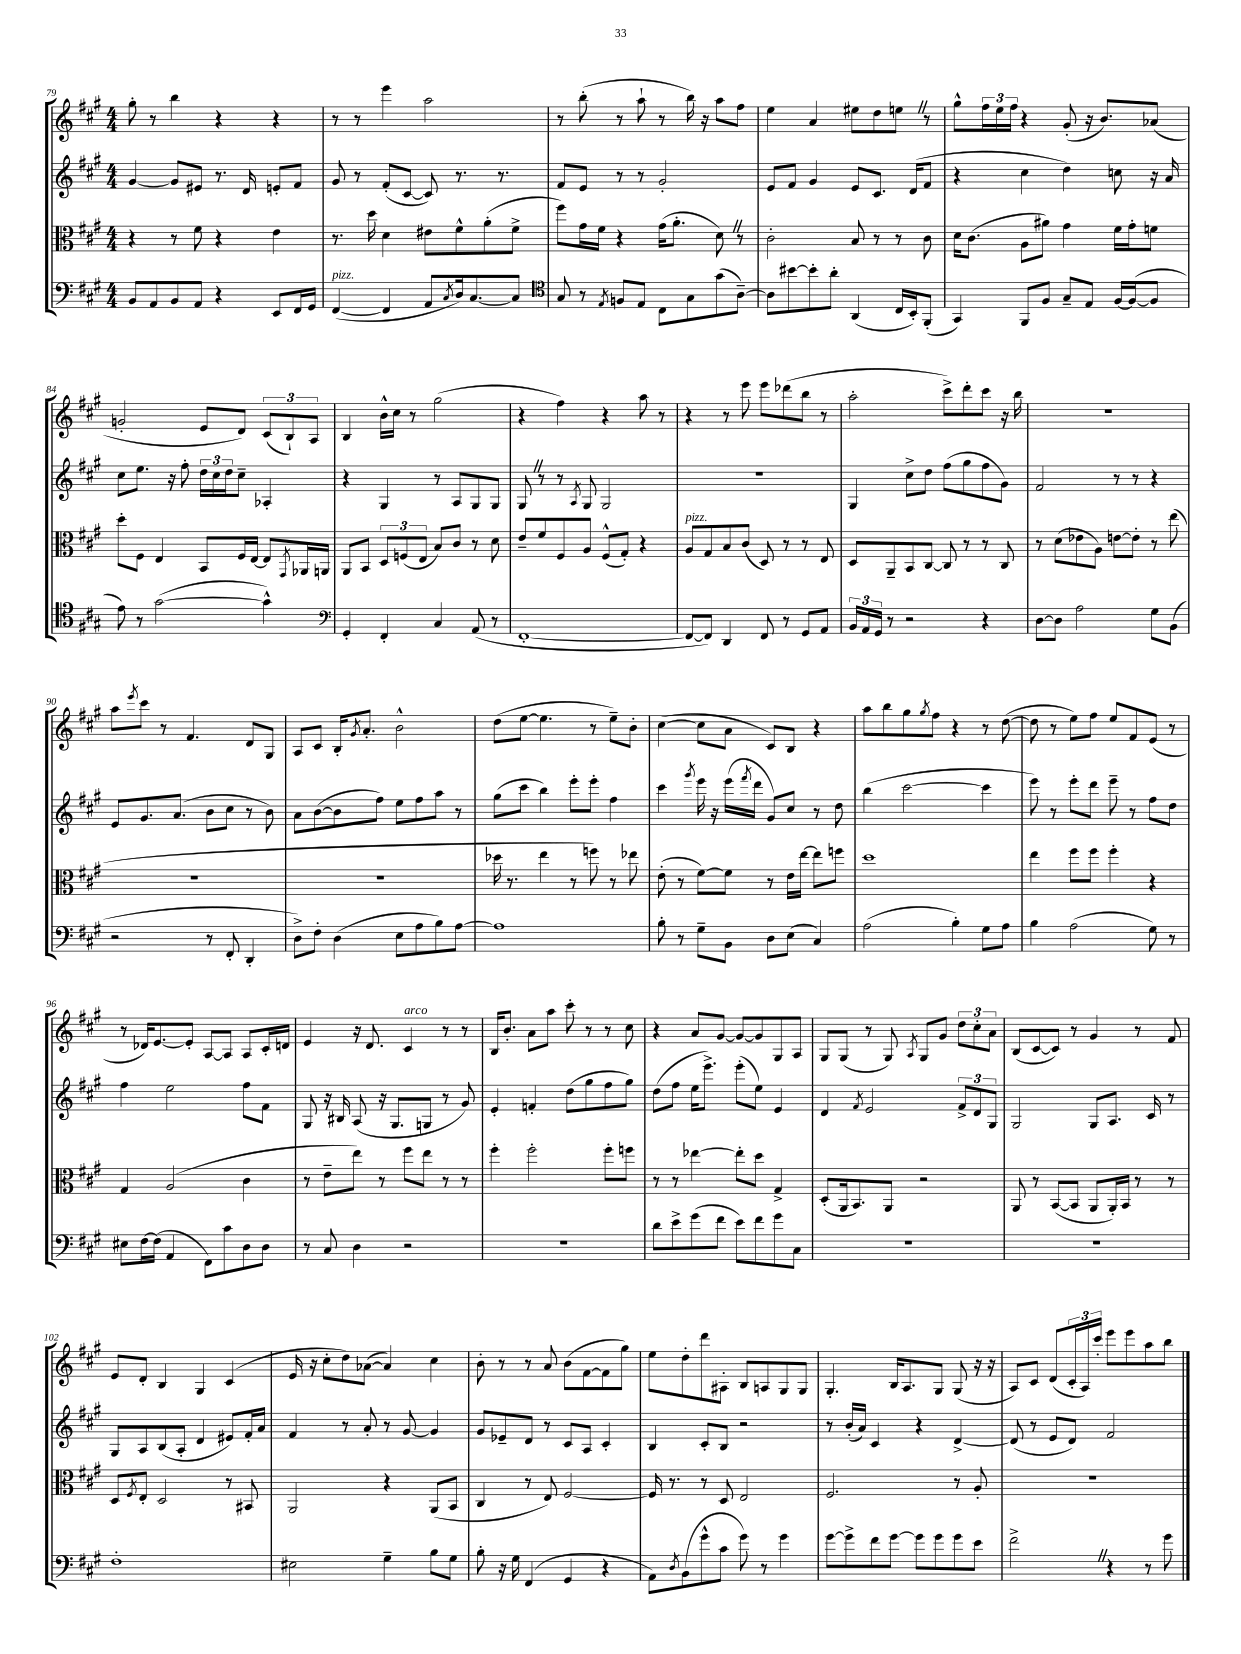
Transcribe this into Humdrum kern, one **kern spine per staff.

**kern	**kern	**kern	**kern
*staff4	*staff3	*staff2	*staff1
*clefF4	*clefC3	*clefG2	*clefG2
*k[f#c#g#]	*k[f#c#g#]	*k[f#c#g#]	*k[f#c#g#]
*M4/4	*M4/4	*M4/4	*M4/4
8BB	4r	[4g#	8gg#'
8AA	.	.	8r
8BB	8r	8g#]	4bb
8AA	8f#	8e#	.
4r	4r	8.r	4r
.	.	16d	.
8EE	4e	8e'	4r
16FF#	.	8f#	.
16GG#	.	.	.
=	=	=	=
([4FF#	8.r	8g#	8r
.	.	8r	8r
.	16dd	.	.
4FF#]	4d	(8f#'	4eee
.	.	[8c#	.
8AA	8e#	8c#])	2aa
8qC#	.	.	.
16D)	8f#^^	8.r	.
[8.C#	.	.	.
.	(8a'	.	.
.	.	8.r	.
8C#]	8f#^	.	.
=	=	=	=
*clefC4	*	*	*
8G#	8ff#)	8f#	8r
8r	16g#	8e	(8bb'
.	16f#	.	.
8qE	.	.	.
8F	4r	8r	8r
8E	.	8r	8aa`
8C#	(16g#	2g#'	8r
.	8.a'	.	.
8G#	.	.	16bb)
.	.	.	16r
(8g#	8d)	.	8aa
[8A~)	8r	.	8ff#
=	=	=	=
8A]	2c#'	8e	4ee
[8b#	.	8f#	.
8b#']	.	4g#	4a
8a'	.	.	.
(4AA	8B	8e	8ee#
.	8r	8.c#	8dd
16C#	8r	.	8ee
16BB')	.	(16d	.
(8FF#'	8c#	8f#	8r
=	=	=	=
4GG#)	16d	4r	8gg#^^
.	(8.c#	.	.
.	.	.	24ff#
.	.	.	24ee
.	.	.	24ff#
8FF#	8A	4cc#	4r
8F#	8a#)	.	.
8G#~	4g#	4dd)	(8g#'
8E	.	.	16r
.	.	.	8.b)
[16F#	16f#	8cc	.
(16F#_	16g#'	.	.
8F#]	8f	16r	(8a-
.	.	16a	.
=	=	=	=
8e)	8dd'	8cc#	2g'
8r	8F#	8.ee	.
([2g#	4E	.	.
.	.	16r	.
.	.	8ff#'	.
.	8BB	24dd	8e
.	.	24cc#	.
.	.	24dd	.
.	16F#	8cc#~	8d)
.	[16E	.	.
4g#^^])	8E]	4A-'	(12c#
.	.	.	12B`)
.	8qGG#	.	.
.	16AA-	.	.
.	.	.	12A
.	16AA	.	.
=	=	=	=
*clefF4	*	*	*
4GG#'	8AA	4r	4B
.	8BB	.	.
4FF#'	12D	4G#	16b^^
.	.	.	16cc#
.	(12F	.	.
.	.	.	8r
.	12E	.	.
4C#	8B)	8r	(2gg#
.	8c#	8A	.
(8AA	8r	8G#	.
8r	8d	8G#	.
=	=	=	=
[1FF#'	8e~	8G#	4r
.	8f#	8r	.
.	8F#	8r	4ff#)
.	.	8qA	.
.	8A	8G#	.
.	(8F#^^	2G#	4r
.	8G#')	.	.
.	4r	.	8aa
.	.	.	8r
=	=	=	=
8FF#_	8A	1r	4r
8FF#])	8G#	.	.
4DD	8B	.	8r
.	(8c#	.	8eee
8FF#	8D)	.	8eee
8r	8r	.	(8ddd-
8GG#	8r	.	8bb
8AA	8E	.	8r
=	=	=	=
24BB	8D	4G#	2aa'
24AA	.	.	.
24GG#	.	.	.
8r	8AA~	.	.
2r	8BB	8cc#^	.
.	[8C#	8dd	.
.	8C#]	(8ff#	8ccc#^)
.	8r	8gg#	8ddd'
4r	8r	8ff#	8ccc#
.	8C#	8g#)	16r
.	.	.	16bb
=	=	=	=
[8D	8r	2f#	1r
8D]	(8d	.	.
2A	8e-	.	.
.	8A)	.	.
.	[8e	8r	.
.	8e']	8r	.
8G#	8r	4r	.
(8BB	(8ee	.	.
=	=	=	=
2r	1r	8e	8aa
.	.	.	8qeee
.	.	8.g#	8ccc#
.	.	.	8r
.	.	(8.a	.
.	.	.	4.f#
8r	.	8b	.
8FF#'	.	8cc#	.
4DD'	.	8r	8d
.	.	8b)	8G#
=	=	=	=
8D^)	1r	8a	8A
8F#'	.	([8b	8c#
(4D	.	8b]	16B'
.	.	.	8qg#
.	.	.	8.a'
.	.	8ff#)	.
8E	.	8ee	2b^^
8A	.	8ff#	.
8B)	.	8aa	.
[8A	.	8r	.
=	=	=	=
1A]	16dd-	(8gg#	(8dd
.	8.r	.	.
.	.	8ccc#	[8ee
.	4ee	4bb)	4.ee]
.	8r	8eee'	.
.	8ff)	8eee'	8r
.	8r	4ff#	8ee~)
.	8ee-	.	8b'
=	=	=	=
8B'	(8e'	4ccc#	([4cc#
8r	8r	.	.
.	.	8qggg#	.
8G#~	[8f#)	16eee	8cc#]
.	.	16r	.
8BB	8f#]	(16eee	8a
.	.	8qfff#	.
.	.	16ddd	.
8D	8r	8g#)	8c#)
(8E	16e	8cc#	8B
.	[16ee	.	.
4C#)	8ee]	8r	4r
.	8ff	8dd	.
=	=	=	=
(2A	1dd	(4bb	8aa
.	.	.	8bb
.	.	[2ccc#	8gg#
.	.	.	8qgg#
.	.	.	8ff#
4B')	.	.	4r
8G#	.	4ccc#]	8r
8A	.	.	([8dd
=	=	=	=
4B	4ee	8eee)	8dd]
.	.	8r	8r
(2A	8ff#	8eee'	8ee)
.	8ff#	8ddd	8ff#
.	4ff#'	8eee~	8ee
.	.	8r	8f#
8G#)	4r	8ff#	(8e
8r	.	8dd	8r
=	=	=	=
8E#	4G#	4ff#	8r
[16F#	.	.	16d-)
(16F#]	.	.	[8.e
4AA	(2A	2ee	.
.	.	.	8e']
8FF#)	.	.	[8A
8c#	.	.	8A]
8D	4c#	8ff#	8A
8D	.	8f#	16c#'
.	.	.	16d
=	=	=	=
8r	8r	8G#	4e
8C#	8e~	16r	.
.	.	16B#	.
4D	8ee)	(8A	16r
.	.	.	8.d
.	8r	16r	.
.	.	8.G#	.
2r	8ff#	.	4c#
.	8ee	8G	.
.	8r	8r	8r
.	8r	8g#)	8r
=	=	=	=
1r	4ff#'	4e'	16B
.	.	.	8.b'
.	2ff#'	4f'	8a
.	.	.	8aa
.	.	(8dd	8ccc#'
.	.	8gg#	8r
.	8ff#'	8ff#	8r
.	8ff	8gg#)	8cc#
=	=	=	=
8d	8r	(8dd	4r
8e^	8r	8ff#	.
(8g#	[4ee-	16ee	8a
.	.	8.eee^)	.
8f#	.	.	[8g#
8e)	8ee-']	(8eee'	8g#_
8f#	8dd	8ee)	8g#]
8g#	4G#^	4e	8G#
8C#	.	.	8A
=	=	=	=
1r	(8D'	4d	8G#
.	16AA	.	(8G#
.	8.BB)	.	.
.	.	8qf#	.
.	.	2e	8r
.	8AA	.	8G#)
.	.	.	8qA
.	2r	.	8G#
.	.	.	8g#
.	.	12f#^	12dd
.	.	12d	12cc#'
.	.	12G#	12a
=	=	=	=
1r	8AA	2G#	(8B
.	8r	.	[8c#
.	([8BB	.	8c#])
.	8BB]	.	8r
.	8AA	8G#	4g#
.	16AA')	8.A	.
.	16BB	.	.
.	8r	.	8r
.	.	16c#	.
.	8r	8r	8f#
=	=	=	=
1F#'	8D	8G#	8e
.	8qF#	.	.
.	8E'	8A	8d'
.	2D	(8B	4B
.	.	8A'	.
.	.	4d	4G#
.	8r	8e#)	(4c#
.	8BB#	16f#'	.
.	.	16a	.
=	=	=	=
2E#	2AA	4f#	16e
.	.	.	16r
.	.	.	8cc#'
.	.	8r	8dd)
.	.	8a'	([8a-
4G#~	4r	8r	4a-])
.	.	[8g#	.
8B	(8AA	4g#]	4cc#
8G#	8BB	.	.
=	=	=	=
8B'	4C#	8g#	8b'
16r	.	8e-~	8r
16G#	.	.	.
(4FF#	8r	8d	8r
.	8E)	8r	8a
4GG#	[2F#	8c#	(8b
.	.	8A	[8f#
4r	.	4c#'	8f#]
.	.	.	8gg#)
=	=	=	=
8AA)	16F#]	4B	8ee
.	8.r	.	.
8qD	.	.	.
(8BB	.	.	8dd'
8g#^^	8r	8c#'	8ddd
8c#	8D	8B	8A#'
8g#)	2E	2r	8B
8r	.	.	8A
4g#	.	.	8G#
.	.	.	8G#
=	=	=	=
[8g#	2.F#	8r	4.G#'
8g#^]	.	(16b'	.
.	.	16a)	.
8f#	.	4c#	.
[8g#	.	.	16B
.	.	.	8.A
8g#]	.	4r	.
8g#	.	.	8G#
8g#	8r	[4d^	(8G#
8e	8A'	.	16r
.	.	.	16r
=	=	=	=
2f#^	1r	(8d]	8A)
.	.	8r	8c#
.	.	8e	(8d
.	.	8d)	24c#'
.	.	.	24A)
.	.	.	24ccc#'
4r	.	2f#	8eee
.	.	.	8eee
8r	.	.	8aa
8g#	.	.	8bb
==	==	==	==
*-	*-	*-	*-
